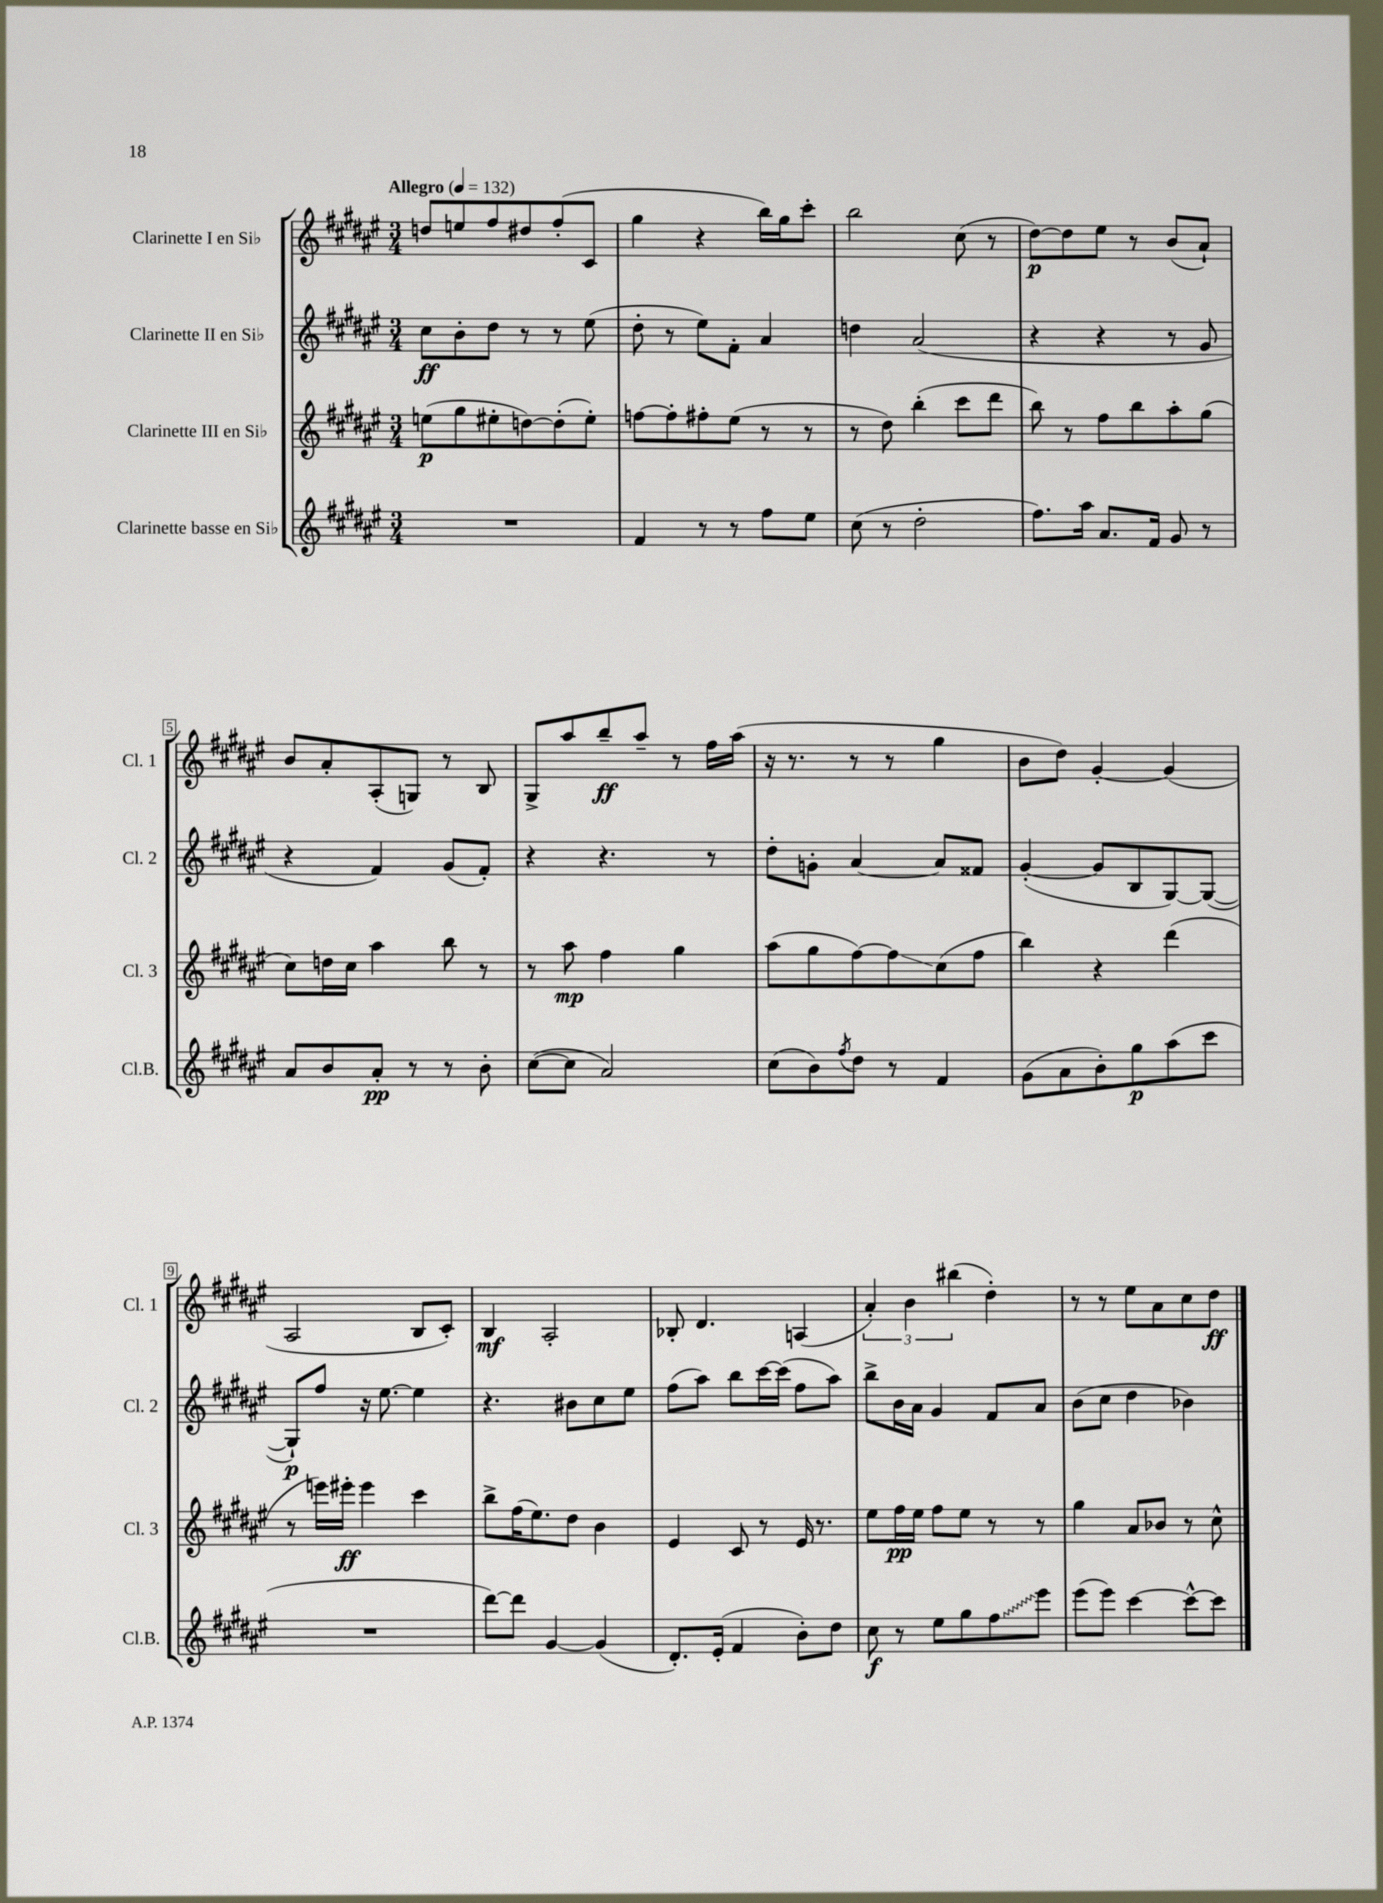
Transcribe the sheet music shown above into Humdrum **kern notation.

**kern	**kern	**kern	**kern
*staff4	*staff3	*staff2	*staff1
*clefG2	*clefG2	*clefG2	*clefG2
*k[f#c#g#d#a#e#]	*k[f#c#g#d#a#e#]	*k[f#c#g#d#a#e#]	*k[f#c#g#d#a#e#]
*M3/4	*M3/4	*M3/4	*M3/4
*MM132	*MM132	*MM132	*MM132
2.r	(8ee	8cc#	8dd
.	8gg#	8b'	8ee
.	8ee#'	8dd#	8ff#
.	[8dd)	8r	8dd#
.	(8dd']	8r	(8ff#'
.	8ee#')	(8ee#	8c#
=	=	=	=
4f#	[8ff	8dd#'	4gg#
.	8ff']	8r	.
8r	8ff#'	8ee#)	4r
8r	(8ee#	8f#'	.
8ff#	8r	4a#	16bb)
.	.	.	16gg#
8ee#	8r	.	8ccc#'
=	=	=	=
(8cc#	8r	4dd	2bb
8r	8dd#)	.	.
2dd#'	(4bb'	(2a#	.
.	8ccc#	.	(8cc#
.	8ddd#	.	8r
=	=	=	=
8.ff#)	8bb)	4r	[8dd#)
.	8r	.	8dd#]
16aa#	.	.	.
8.a#	8ff#	4r	8ee#
.	8bb	.	8r
16f#	.	.	.
8g#	8aa#'	8r	(8b
8r	(8gg#	8g#	8a#`)
=	=	=	=
8a#	8cc#)	4r	8b
8b	16dd	.	8a#'
.	16cc#	.	.
8a#'	4aa#	4f#)	(8A#'
8r	.	.	8G)
8r	8bb	(8g#	8r
8b'	8r	8f#')	8B
=	=	=	=
([8cc#	8r	4r	8G#^
8cc#]	8aa#	.	8aa#
2a#)	4ff#	4.r	8bb~
.	.	.	8aa#~
.	4gg#	.	8r
.	.	8r	16ff#
.	.	.	(16aa#
=	=	=	=
(8cc#	(8aa#	8dd#'	16r
.	.	.	8.r
8b)	8gg#	8g'	.
8qff#	.	.	.
8dd#	[8ff#)	[4a#	8r
8r	8ff#]	.	8r
4f#	(8cc#	8a#]	4gg#
.	8ff#	8f##	.
=	=	=	=
(8g#	4bb)	([4g#'	8b
8a#	.	.	8dd#)
8b')	4r	8g#]	[4g#'
8gg#	.	8B	.
(8aa#	(4ddd#	[8G#)	(4g#]
8ccc#	.	(8G#_	.
=	=	=	=
2.r	8r	8G#`])	2A#
.	16eee)	8ff#	.
.	16eee#'	.	.
.	4eee#	16r	.
.	.	[8.ee#	.
.	4ccc#	4ee#]	8B
.	.	.	8c#')
=	=	=	=
[8ddd#)	8bb^	4.r	4B
8ddd#]	(16ff#	.	.
.	8.ee#)	.	.
[4g#	.	.	2A#'
.	8dd#	8b#	.
(4g#]	4b	8cc#	.
.	.	8ee#	.
=	=	=	=
8.d#')	4e#	(8ff#	8B-'
.	.	8aa#)	4.d#
(16e#'	.	.	.
4f#	8c#	8bb	.
.	8r	[16ccc#	.
.	.	(16ccc#]	.
8b')	16e#	8ff#	(4A
.	8.r	.	.
8dd#	.	8aa#)	.
=	=	=	=
8cc#	8ee#	8bb^	6a#')
8r	16ff#	16b	.
.	.	.	6b
.	16ee#	16a#	.
8ee#	8ff#	4g#	.
.	.	.	(6bb#
8gg#	8ee#	.	.
8ff#	8r	8f#	4dd#')
8eee#	8r	8a#	.
=	=	=	=
(8eee#	4gg#	(8b	8r
8eee#)	.	8cc#	8r
[4ccc#	8a#	4dd#	8ee#
.	8b-	.	8a#
8ccc#^^_	8r	4b-)	8cc#
8ccc#]	8cc#^^	.	8dd#
==	==	==	==
*-	*-	*-	*-
